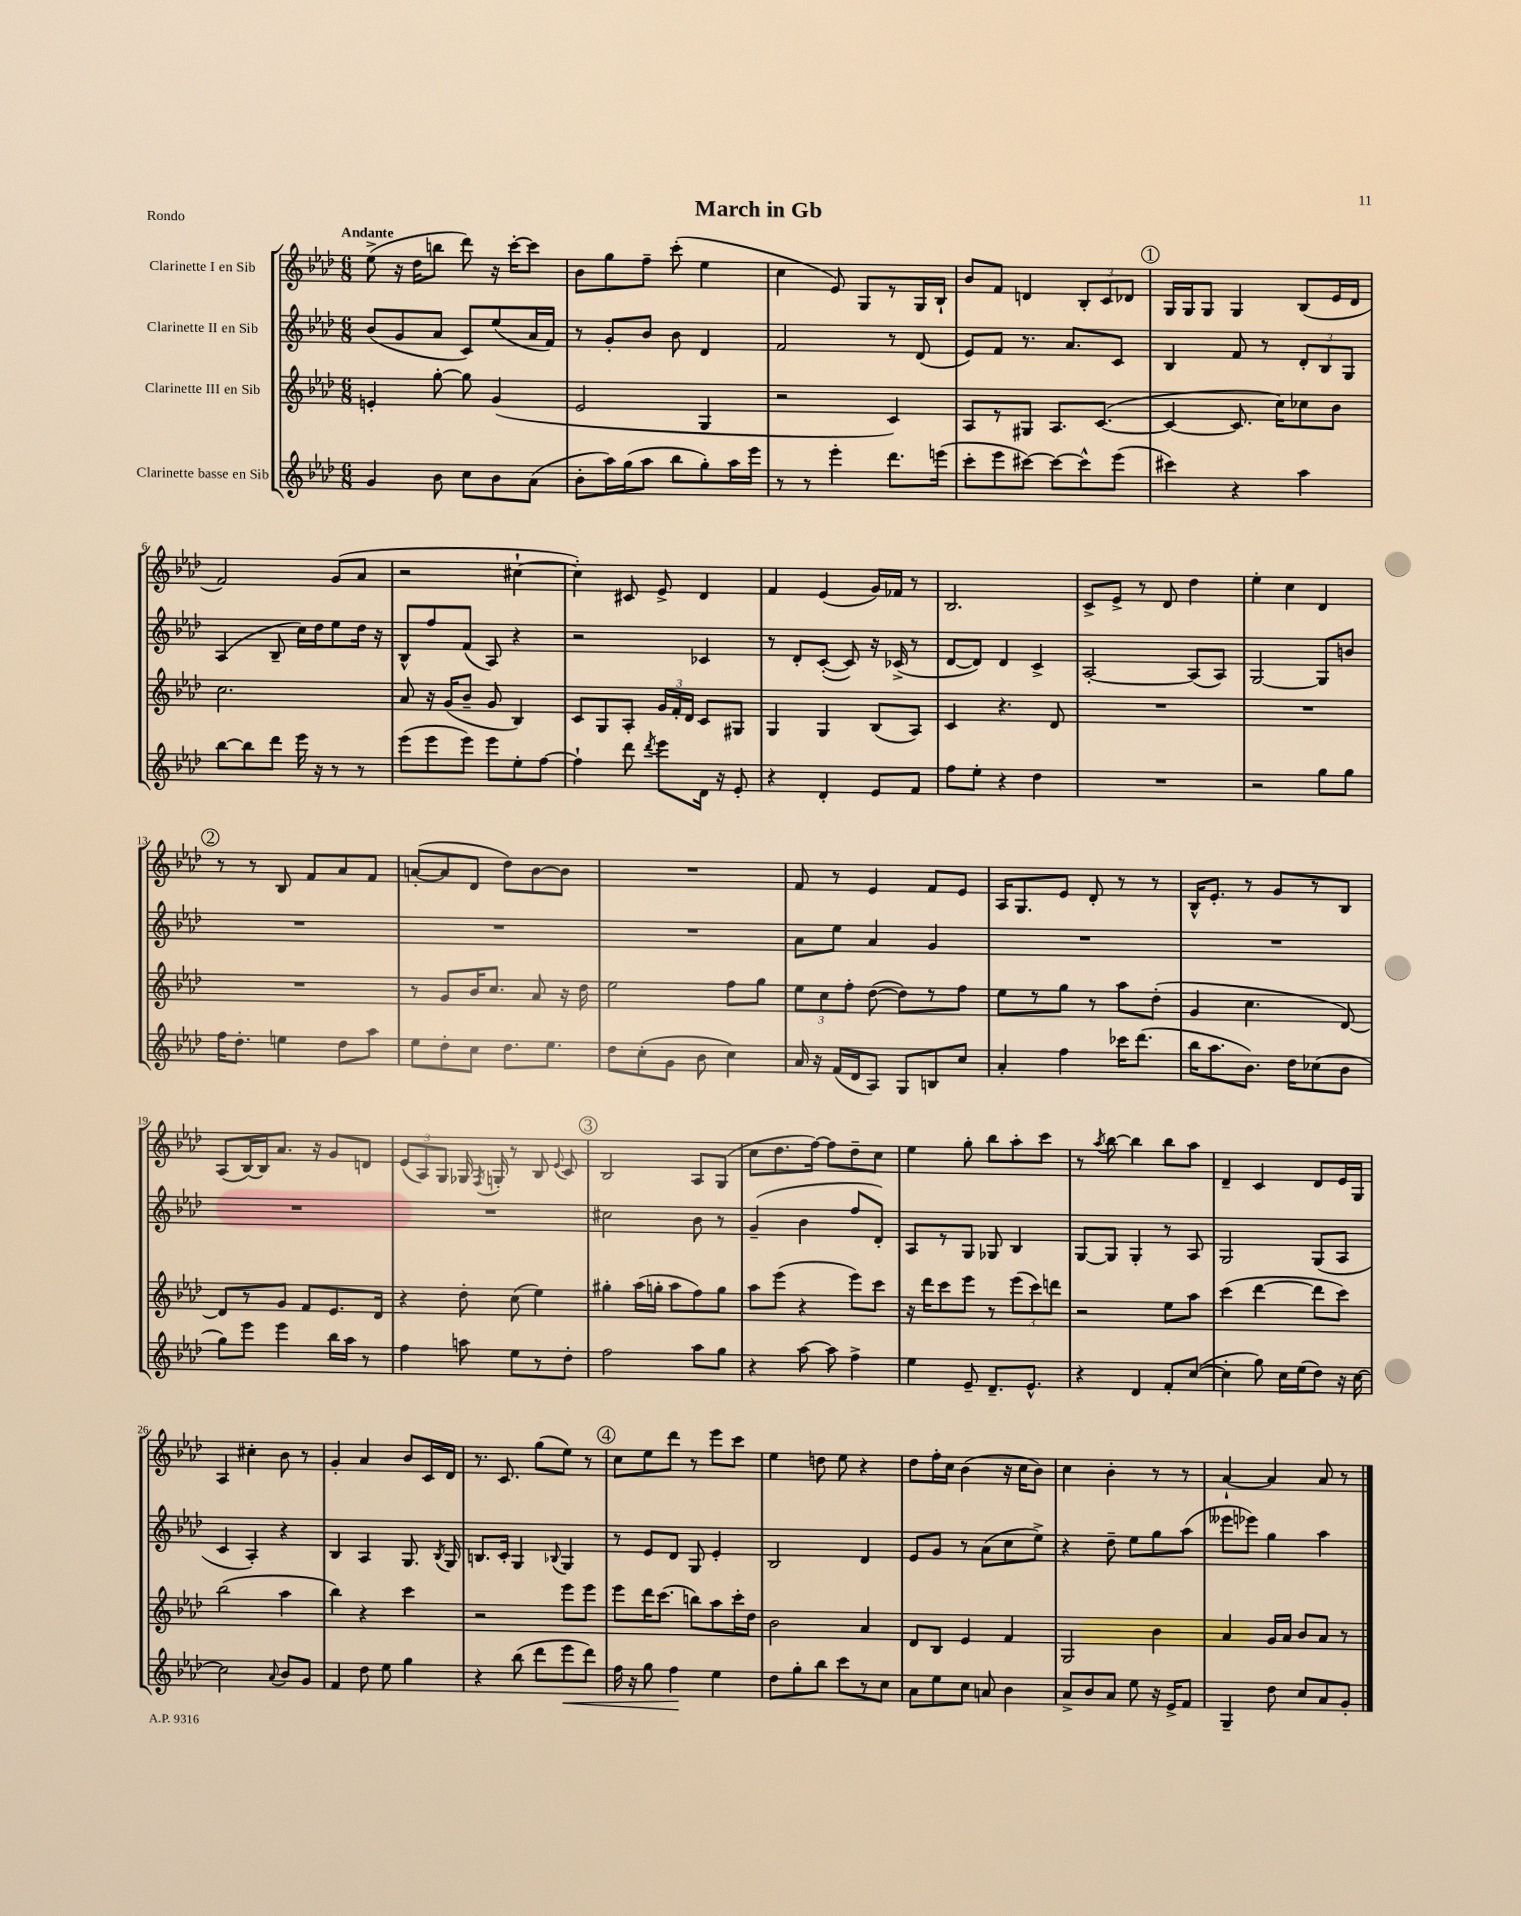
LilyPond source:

\header { title = "March in Gb" piece = "Rondo" }
<<
\new StaffGroup <<
\new Staff = "s0" \with { instrumentName = "Clarinette I en Sib" } {
    \clef treble \key aes \major \numericTimeSignature \time 6/8 \tempo "Andante"
    \autoBeamOff ees''8->( r16 des''16[ b''8] des'''8) r16 c'''16[~-. c'''8] |
    bes'8[ g''8 f''8]-- c'''8-.( ees''4 |
    c''4 ees'8) g8[ r8 g16 bes16]-! |
    bes'8[ f'8] d'4 \tuplet 3/2 { bes8[-. c'8 des'8] } |
    \mark \markup { \circle "1" } g16[ g16 g8] g4 bes8[( ees'16 des'16] |
    f'2) g'8[( aes'8] |
    r2 cis''4~-! |
    cis''4-.) cis'8 ees'8-> des'4 |
    f'4 ees'4( g'16[) fes'16] r8 |
    bes2. |
    c'8[-> ees'8]-> r8 des'8 des''4 |
    ees''4-. c''4 des'4 |
    \mark \markup { \circle "2" } r8 r8 bes8 f'8[ aes'8 f'8] |
    a'8[~-.( a'8 des'8] des''8[) bes'8~ bes'8] |
    R2. |
    f'8 r8 ees'4 f'8[ ees'8] |
    aes16[ g8. ees'8] des'8-. r8 r8 |
    bes16[-^ ees'8.]-. r8 g'8[ r8 bes8] |
    aes8[( bes16~) bes16 aes'8.] r16 g'8[ d'8] |
    \tuplet 3/2 { ees'8[( aes8) g8] } ges16 \acciaccatura { f8 } g16-. r8 bes8 \appoggiatura { ees'8 } c'8 |
    \mark \markup { \circle "3" } bes2 aes8[ g8]( |
    c''8[ des''8. f''16]~) f''8[ des''8-- c''8] |
    ees''4 g''8-. bes''8[ aes''8-. c'''8] |
    r8 \acciaccatura { aes''8 } bes''8~ bes''4 bes''8[ aes''8] |
    des'4-- c'4 des'8[ ees'16 g16] |
    aes4 cis''4-. bes'8 r8 |
    g'4-. aes'4 bes'8[ c'16 des'16] |
    r8. c'8. g''8[( ees''8]) r8 |
    \mark \markup { \circle "4" } c''8[ ees''8 des'''8] r8 ees'''8[ c'''8] |
    ees''4 d''8 ees''8 r4 |
    des''8[ f''16-. c''16] bes'4( r16 c''16[ bes'8]) |
    c''4 bes'4-. r8 r8 |
    aes'4~-! aes'4 aes'8 r8 \bar "|." |
}
\new Staff = "s1" \with { instrumentName = "Clarinette II en Sib" } {
    \clef treble \key aes \major \numericTimeSignature \time 6/8
    \autoBeamOff bes'8[( g'8 aes'8] c'8[) ees''8( aes'16 f'16]) |
    r8 g'8[-. bes'8] bes'8 des'4 |
    f'2 r8 des'8( |
    ees'8[) f'8] r8. aes'8.[ c'8] |
    \mark \markup { \circle "1" } bes4 f'8 r8 \tuplet 3/2 { des'8[-. bes8 g8] } |
    aes4( bes8-- c''16[) des''16 ees''8 des''16] r16 |
    bes8[-^ f''8 f'8]( aes8) r4 |
    r2 ces'4 |
    r8 des'8[-. c'8]~-.( c'8) r16 ces'16->( r8 |
    des'8[~ des'8]) des'4 c'4-> |
    aes2~-. aes8[( aes8]) |
    g2~ g8[ b'8] |
    \mark \markup { \circle "2" } R2. |
    R2. |
    R2. |
    aes'8[ ees''8] aes'4 g'4 |
    R2. |
    R2. |
    R2. |
    R2. |
    \mark \markup { \circle "3" } cis''2 bes'8 r8 |
    g'4--( bes'4 f''8[ des'8]-.) |
    aes8[ r8 g8] ges8 bes4 |
    g8[~ g8] g4-. r8 aes8 |
    g2 g8[( aes8] |
    c'4 aes4-.) r4 |
    bes4 aes4 g8. \acciaccatura { bes8 } g16 |
    b8.[ c'16]-. g4 \appoggiatura { bes8 } g4 |
    \mark \markup { \circle "4" } r8 ees'8[ des'8] g8 ees'4-. |
    bes2 des'4 |
    ees'8[ g'8] r8 aes'8[( c''8 ees''8]->) |
    r4 des''8-- ees''8[ g''8 aes''8]( |
    eeses'''8[ ees'''8]) g''4 aes''4 \bar "|." |
}
\new Staff = "s2" \with { instrumentName = "Clarinette III en Sib" } {
    \clef treble \key aes \major \numericTimeSignature \time 6/8
    \autoBeamOff e'4-. g''8~-. g''8 g'4( |
    ees'2 g4 |
    r2 c'4) |
    aes8[ r8 gis8] aes8.[ c'8.]~( |
    \mark \markup { \circle "1" } c'4~ c'8. c''16[) ces''8 bes'8] |
    c''2. |
    aes'8 r16 g'16[( bes'8]-- g'8 bes4) |
    c'8[ g8 aes8]-. \tuplet 3/2 { g'16[ f'16-. des'16] } c'8[ gis8] |
    g4 g4 bes8[( aes8]) |
    c'4 r4. des'8 |
    R2. |
    R2. |
    \mark \markup { \circle "2" } R2. |
    r8 g'8[ bes'16 c''8.] aes'8 r16 des''16 |
    ees''2 f''8[ g''8] |
    \tuplet 3/2 { ees''8[ c''8 f''8]-. } des''8~( des''8[) r8 f''8] |
    ees''8[ r8 g''8] r8 aes''8[ des''8]-.( |
    g'4 c''4. des'8~) |
    des'8[ r8 g'8] f'8[ ees'8. des'16] |
    r4 des''8-. c''8( ees''4) |
    \mark \markup { \circle "3" } gis''4-. aes''16[( g''16]-. aes''8[ f''8) g''8] |
    aes''8[ ees'''8]( r4 ees'''8[) c'''8] |
    r16 des'''16[ c'''8 ees'''8] r8 \tuplet 3/2 { ees'''8[( c'''8) d'''8] } |
    r2 ees''8[ aes''8] |
    c'''4( des'''4~ des'''8[ c'''8]) |
    bes''2( aes''4 |
    bes''4) r4 c'''4 |
    r2 ees'''8[ ees'''8] |
    \mark \markup { \circle "4" } ees'''8[ des'''16 c'''8.]( b''8[) aes''8 c'''16-. des''16] |
    bes'2 aes'4 |
    des'8[ bes8] ees'4 f'4 |
    g2 bes'4 |
    aes'4 g'16[ aes'16] bes'8[ aes'8] r8 \bar "|." |
}
\new Staff = "s3" \with { instrumentName = "Clarinette basse en Sib" } {
    \clef treble \key aes \major \numericTimeSignature \time 6/8
    \autoBeamOff g'4 bes'8 c''8[ bes'8 aes'8]( |
    bes'8[-. aes''16) g''16( aes''8] bes''8[ g''8-.) aes''16 ees'''16] |
    r8 r8 ees'''4-. des'''8.[ e'''16]( |
    c'''8[-. ees'''8 cis'''8]~) cis'''8[~ cis'''8-^ ees'''8]( |
    \mark \markup { \circle "1" } cis'''4) r4 aes''4 |
    bes''8[~ bes''8 des'''8] ees'''16 r16 r8 r8 |
    ees'''8[( ees'''8 ees'''8]) ees'''8[ ees''8-. f''8]~ |
    f''4-! des'''8 \acciaccatura { des'''8 } ees'''8[ des'16] r16 ees'8-. |
    r4 des'4-. ees'8[ f'8] |
    f''8[ ees''8]-. r4 des''4 |
    R2. |
    r2 g''8[ g''8] |
    \mark \markup { \circle "2" } f''16[ des''8.]-. e''4 des''8[ aes''8] |
    ees''8[ des''8-. c''8] des''8.[ ees''8.] |
    des''8[ c''8-.( g'8] bes'8 c''4) |
    aes'16 r16 f'16[( des'16 aes8]) g8[ b8 c''8] |
    aes'4-. f''4 ces'''16[ des'''8.]( |
    bes''16[ aes''8. bes'8.]) des''16[ ces''8( bes'8] |
    g''8[) ees'''8] ees'''4 bes''16[ aes''16] r8 |
    f''4 a''8 ees''8[ r8 des''8]-. |
    \mark \markup { \circle "3" } f''2 aes''8[ g''8] |
    r4 aes''8~ aes''8 f''4-> |
    ees''4 ees'8-- des'8.[-- ees'8.]-^ |
    r4 des'4 f'8[-. c''8]~( |
    c''4-. g''8) c''16[ ees''16( des''8]) r16 c''16~ |
    c''2 \appoggiatura { aes'8 } bes'8[ g'8] |
    f'4 des''8 ees''8 g''4 |
    r4 bes''8( des'''8[ ees'''8\< des'''8]) |
    \mark \markup { \circle "4" } f''16 r16 g''8 f''4\! ees''4 |
    des''8[ g''8-. bes''8] c'''8[ r8 c''8] |
    aes'8[ ees''8 c''8] a'8 bes'4 |
    aes'8[-> bes'8 aes'8] ees''8 r16 ees'16[-> f'8] |
    g4-- des''8 c''8[ aes'8 g'8]-. \bar "|." |
}
>>
>>
